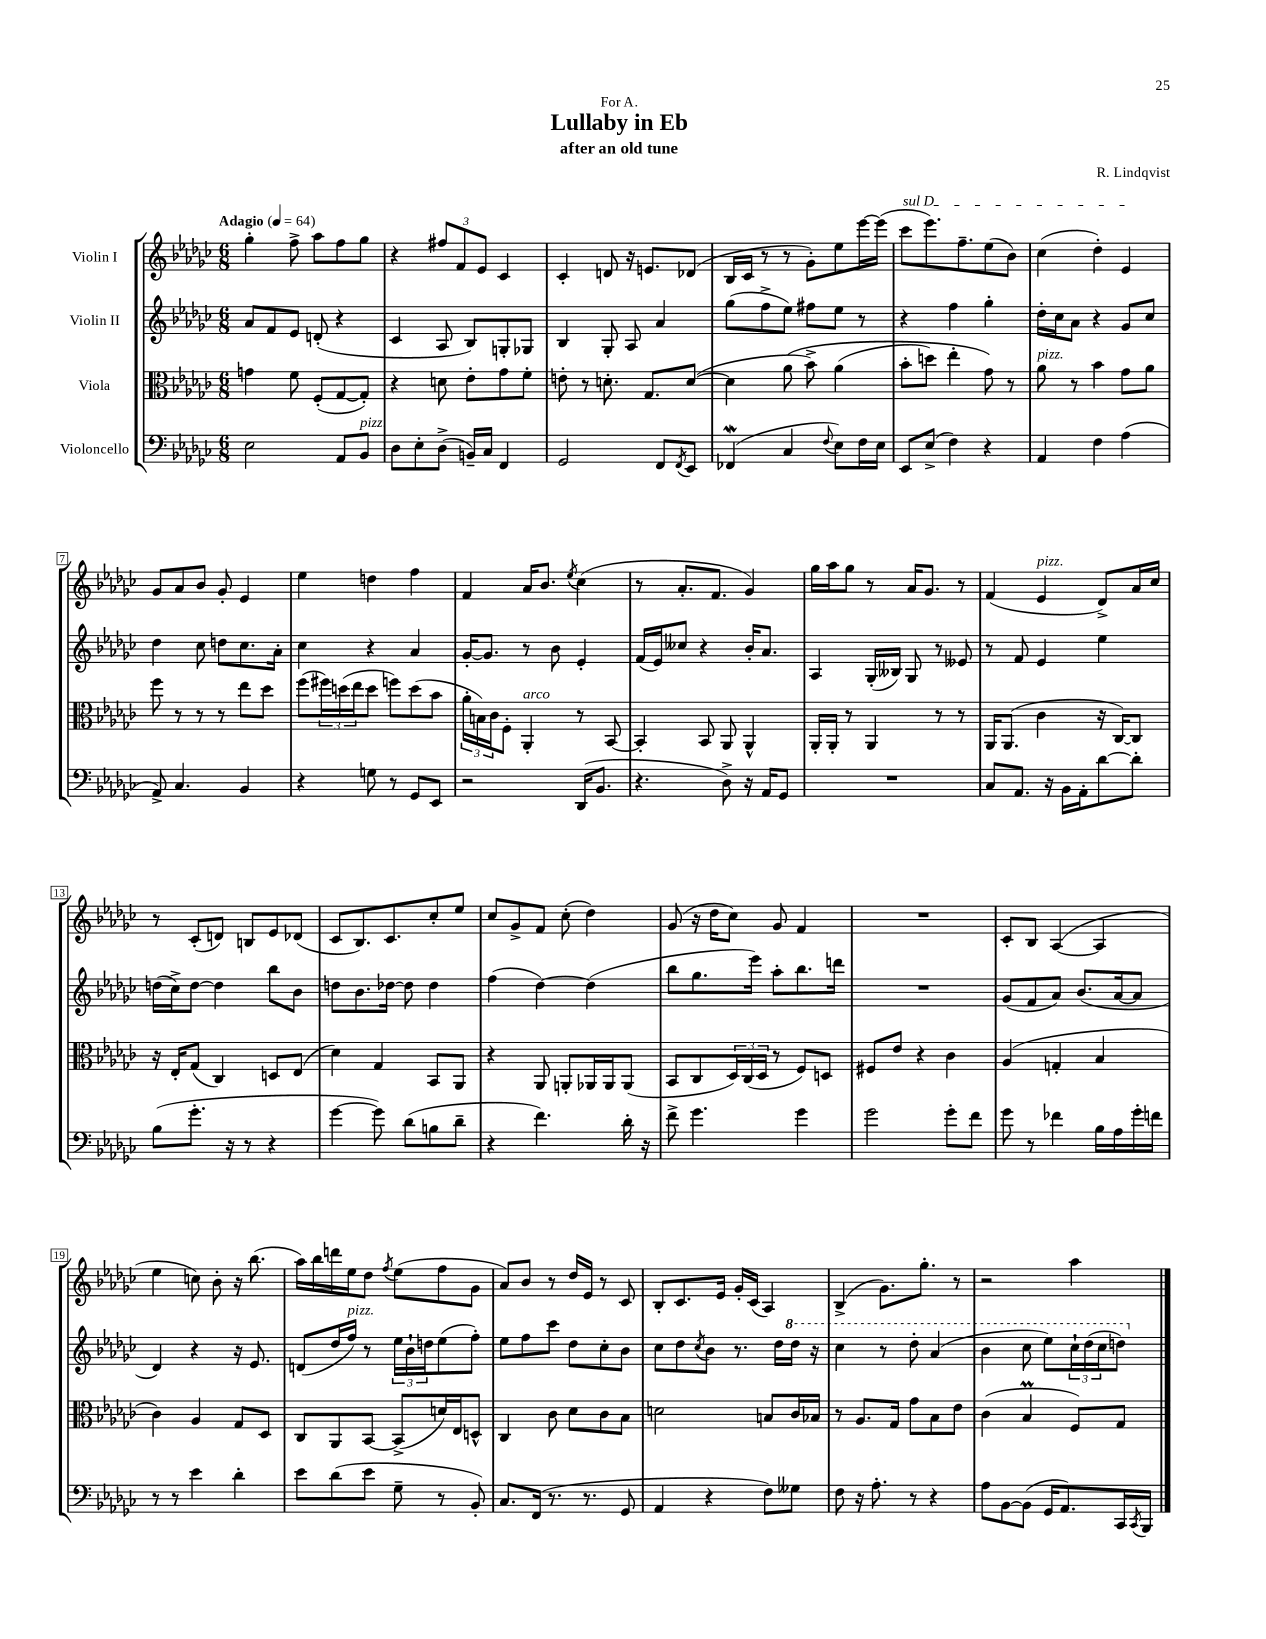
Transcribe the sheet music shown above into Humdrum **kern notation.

**kern	**kern	**kern	**kern
*staff4	*staff3	*staff2	*staff1
*clefF4	*clefC3	*clefG2	*clefG2
*k[b-e-a-d-g-c-]	*k[b-e-a-d-g-c-]	*k[b-e-a-d-g-c-]	*k[b-e-a-d-g-c-]
*M6/8	*M6/8	*M6/8	*M6/8
*MM64	*MM64	*MM64	*MM64
2E-\	4g\	8a-/L	4gg-'\
.	.	8f/	.
.	8f\	8e-/J	8ff^\
.	(8F'/L	(8d'/	8aa-\L
8AA-/L	[8G-/	4r	8ff\
8BB-/J	8G-'/]J)	.	8gg-\J
=	=	=	=
8D-\L	4r	4c-/	4r
8E-'\	.	.	.
(8D-^\J	8d\	8A-/	12ff#/L
.	.	.	12f/
16BB~/LL)	8e-'\L	8B-/L)	.
.	.	.	12e-/J
16C-/JJ	.	.	.
4FF/	8g-\	8G'/	4c-/
.	8f'\J	8G-/J	.
=	=	=	=
2GG-/	8e'\	4B-/	4c-'/
.	8r	.	.
.	8.d'\	8G-'/	8d/
.	.	8A-/	16r
.	8.G-/L	.	8.e/L
8FF/L	.	4a-/	.
8qFF/	.	.	.
8EE-/J	([8d/J	.	(8d-/J
=	=	=	=
(4FF-/	4d\]	(8gg-\L	16B-/LL
.	.	.	16c-/JJ
.	.	8ff^\	8r
4C-/	&(8a-\	8ee-\J)	8r
.	8b-^\)	8ff#\L	8g-'\L)
8qqF/	.	.	.
8E-\L)	(4a-\	8ee-\J	8ee-\
16F\L	.	8r	[16eee-\L
16E-\JJ	.	.	(16eee-\]JJ
=	=	=	=
8EE-/L	8b-'\L	4r	8ccc-\L
(8E-^/J	8dd\J)	.	8.eee-\)
4F\)	4ee-'\	4ff\	.
.	.	.	8.ff~\
4r	8g-\&)	4gg-'\	(8ee-\
.	8r	.	8b-\J)
=	=	=	=
4AA-/	8a-\	16dd-'\LL	(4cc-\
.	.	16cc-\J	.
.	8r	8a-\J	.
4F\	4b-\	4r	4dd-'\)
(4A-\	8g-\L	8g-/L	4e-/
.	8a-\J	8cc-/J	.
=	=	=	=
8AA-^/)	8ff\	4dd-\	8g-/L
4.C-/	8r	.	8a-/
.	8r	8cc-\	8b-/J
.	8r	8dd\L	8g-'/
4BB-/	8ee-\L	8.cc-\	4e-/
.	8dd-\J	.	.
.	.	16a-'\Jk	.
=	=	=	=
4r	(8ff\L	4cc-\	4ee-\
.	24ff#\L)	.	.
.	(24dd\	.	.
.	24ee-\J	.	.
8G\	8dd\J	4r	4dd\
8r	8ff\L)	.	.
8GG-/L	(8dd\	4a-/	4ff\
8EE-/J	8b-\J	.	.
=	=	=	=
2r	24a-'\LL	[16g-'/LK	4f/
.	24B\)	.	.
.	.	8.g-/]J	.
.	24c-\J	.	.
.	8F'\J	.	.
.	4AA-'/	8r	16a-/LK
.	.	.	8.b-/J
.	.	8b-\	.
.	.	.	8qee-/
(16DD-/LK	8r	4e-'/	(4cc-\
8.BB-/J	.	.	.
.	[8BB-/	.	.
=	=	=	=
4.r	4BB-'/]	(16f/LL	8r
.	.	16e-/J)	.
.	.	8cc--/J	8.a-'/L
.	8BB-/	4r	.
.	.	.	8.f/J
8D-^\)	8AA-/	.	.
16r	4AA-^^/	16b-'/LK	4g-/)
16AA-/LK	.	8.a-/J	.
8GG-/J	.	.	.
=	=	=	=
2.r	16AA-'/LL	4A-/	16gg-\LL
.	16AA-'/JJ	.	16aa-\J
.	8r	.	8gg-\J
.	4AA-/	(16G-'/LL	8r
.	.	16B--/JJ)	.
.	.	8G-/	16a-/LK
.	.	.	8.g-/J
.	8r	8r	.
.	8r	8e--/	8r
=	=	=	=
8C-/L	16AA-/LK	8r	(4f/
.	(8.AA-/J	.	.
8.AA-/J	.	8f/	.
.	4c-\	4e-/	4e-/
16r	.	.	.
16BB-\LL	.	.	.
16AA-'\J	.	.	.
[8d-\	16r	4ee-\	8d-^/L)
.	[16C-/LK)	.	.
8d-'\]J	8C-/]J	.	16a-/L
.	.	.	16cc-/JJ
=	=	=	=
(8B-\L	16r	(16dd\LL	8r
.	16E-'/LK	16cc-^\J)	.
8.g-'\J	(8G-/J	[8dd\J	(8c-'/L
.	4C-/)	4dd\]	8d/J)
16r	.	.	.
8r	.	.	8B/L
4r	8D/L	8bb-\L	8e-/
.	(8E-/J	8b-\J	(8d-/J
=	=	=	=
[4g-\	4d-\)	8dd\L	8c-/L
.	.	8.b-\	8.B-/)
8g-\])	4G-/	.	.
.	.	[16dd-\Jk	8.c-/
(8d-\L	.	8dd-\]	.
8B\	8BB-/L	4dd-\	8cc-'/
8d-~\J	8AA-/J	.	8ee-/J
=	=	=	=
4r	4r	(4ff\	8cc-/L
.	.	.	8g-^/
4.f\)	8AA-/	[4dd-\)	8f/J
.	8AA'/L	.	(8cc-'\
.	16AA-/L	(4dd-\]	4dd-\)
.	16AA-/J	.	.
16d-'\	(8AA-/J	.	.
16r	.	.	.
=	=	=	=
8f^\	8BB-/L	8bb-\L	(8g-/
4.g-\	8C-/	8.gg-\	16r
.	.	.	16dd-\LK
.	24D-/L)	.	8cc-\J)
.	(24C-/	.	.
.	.	16eee-\Jk)	.
.	24D-/JJ	.	.
.	8r	8aa-'\L	8g-/
4g-\	8F/L)	8.bb-\	4f/
.	8D/J	.	.
.	.	16ddd\Jk	.
=	=	=	=
2g-\	8F#/L	2.r	2.r
.	8e-/J	.	.
.	4r	.	.
8g-'\L	4c-\	.	.
8f\J	.	.	.
=	=	=	=
8g-\	(4A-/	(8g-/L	8c-'/L
8r	.	8f/	8B-/J
4f-\	4G'/	8a-/J)	([4A-/
.	.	(8.b-/L	.
16B-\LL	4B-/	.	4A-/]
16A-\	.	[16a-/k	.
16g-'\	.	8a-/]J	.
16f\JJ	.	.	.
=	=	=	=
8r	4c-\)	4d-/)	4ee-\
8r	.	.	.
4e-\	4A-/	4r	8cc\)
.	.	.	8b-'\
4d-'\	8G-/L	16r	16r
.	.	8.e-/	(8.bb-\
.	8D-/J	.	.
=	=	=	=
8e-\L	8C-/L	(8d/L	16aa-\LL)
.	.	.	16bb-\
(8d-\	8AA-/	16dd-/L	16ddd\
.	.	16ff/JJ)	16ee-\J
8e-\J	[8BB-/J	8r	8dd-\J
.	.	.	8qff/
8G-~\	(8BB-^/]L	24ee-\LL	(8ee-\L
.	.	24b-`\	.
.	.	24dd\J	.
8r	16d/L)	(8ee-\	8ff\
.	16E-/J	.	.
8BB-'/)	8D^^/J	8ff'\J)	8g-\J
=	=	=	=
8.C-/L	4C-/	8ee-\L	8a-/L)
.	.	8ff\	8b-/J
(16FF/Jk	.	.	.
8.r	8c-\	8ccc-\J	8r
.	8d-\L	8dd-\L	16dd-/LL
8.r	.	.	16e-/JJ
.	8c-\	8cc-'\	8r
8GG-/	8B-\J	8b-\J	8c-/
=	=	=	=
4AA-/	2d\	8cc-\L	8B-'/L
.	.	8dd-\	8.c-/
.	.	8qcc-/	.
4r	.	8b-\J	.
.	.	.	16e-/Jk
.	.	8.r	16g-'/LL
.	.	.	(16c-/JJ
8F\L)	8B/L	.	4A-/)
.	.	16dd-\LL	.
8G--\J	16c-/L	16ddd-\JJ	.
.	16B-/JJ	16r	.
=	=	=	=
8F\	8r	4ccc-\	(4B-^/
16r	8.A-/L	.	.
8.A-'\	.	.	.
.	.	8r	8.g-\L)
.	16G-/Jk	.	.
8r	8g-\L	8ddd-'\	.
.	.	.	8.gg-'\J
4r	8B-\	(4aa-/	.
.	8e-\J	.	8r
=	=	=	=
8A-\L	(4c-\	4bb-\	2r
[8BB-\	.	.	.
(8BB-\]J	4B-/	8ccc-\	.
16GG-/LK	.	8eee-\L)	.
8.AA-/)	.	.	.
.	8F/L)	24ccc-`\L	4aa-\
.	.	(24ddd-\	.
.	.	24ccc-\J	.
16CC-/L	8G-/J	8ddd\J)	.
8qCC-/	.	.	.
16BBB-/JJ	.	.	.
==	==	==	==
*-	*-	*-	*-
